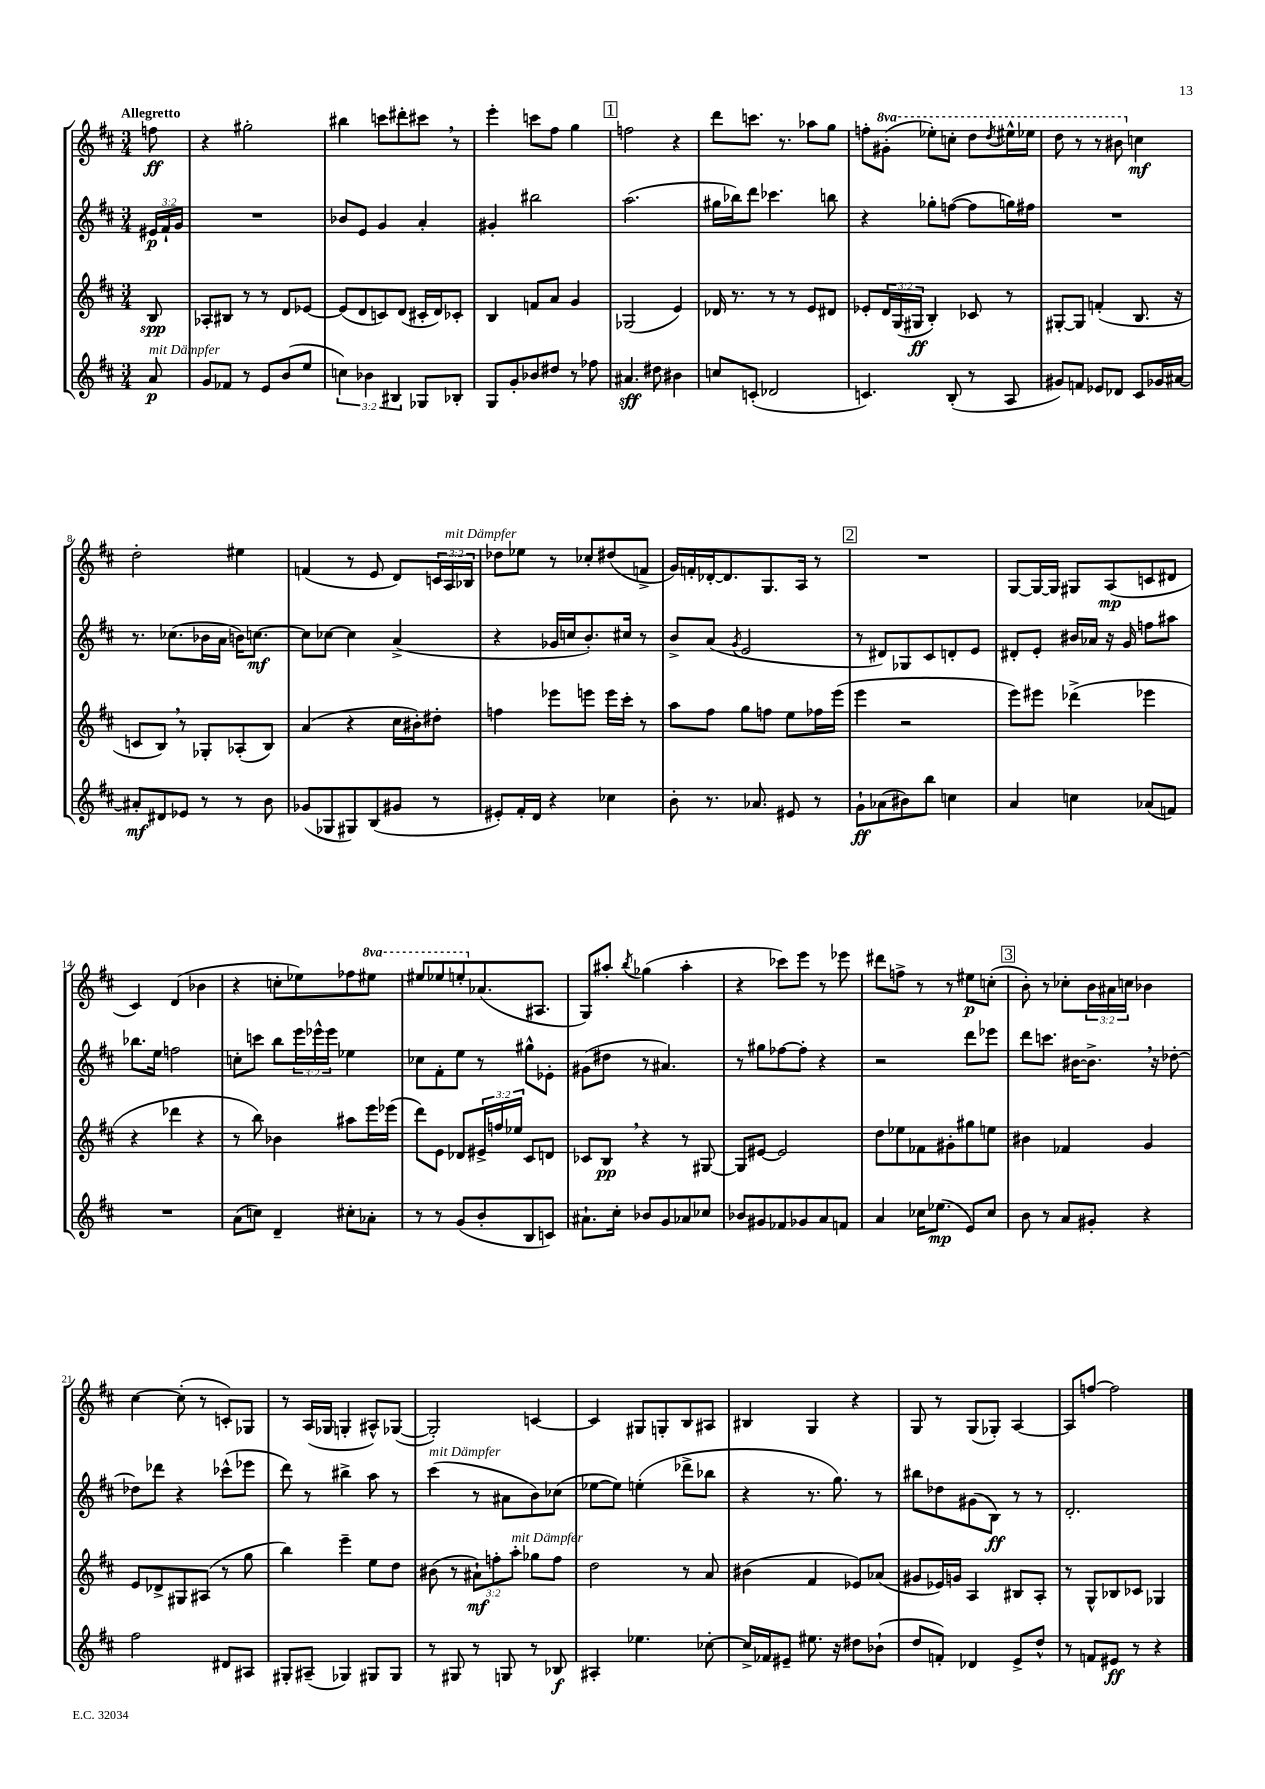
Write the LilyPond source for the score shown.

<<
\new StaffGroup <<
\new Staff = "s0" {
    \clef treble \key d \major \numericTimeSignature \time 3/4 \override Staff.TupletNumber.text = #tuplet-number::calc-fraction-text \set Staff.ottavationMarkups = #ottavation-simple-ordinals \partial 8 \tempo "Allegretto"
    f''8\ff |
    r4 gis''2-. |
    bis''4 c'''8 dis'''8-. cis'''8 \breathe r8 |
    e'''4-. c'''8 fis''8 g''4 |
    \mark \markup { \box "1" } f''2 r4 |
    d'''8 c'''8. r8. aes''8 g''8 |
    f''8-. \ottava #1 gis''8-.( ees'''8-.) c'''8-. d'''8 \acciaccatura { d'''8 } eis'''16-^ ees'''16 |
    d'''8 r8 r8 bis''8 \ottava #0 c''4\mf |
    d''2-. eis''4 |
    f'4( r8 e'8 d'8) \tuplet 3/2 { c'16 a16^\markup { \italic "mit Dämpfer" } bes16 } |
    des''8 ees''8 r8 ces''8-. dis''8( f'8-> |
    g'16) f'16-. des'16~-. des'8. g8. a16 r8 |
    \mark \markup { \box "2" } R2. |
    g8~ g16~ g16 gis8 a8\mp( c'8 dis'8 |
    cis'4) d'4( bes'4 |
    r4 c''8-. ees''8) fes''8 \ottava #1 eis'''8 |
    eis'''8 ees'''8 e'''8-. \ottava #0 aes'8.( ais8. |
    g8) ais''8-. \acciaccatura { b''8 } ges''4( ais''4-. |
    r4 ces'''8) e'''8 r8 ees'''8 |
    dis'''8 f''8-> r8 r8 eis''8\p c''8-.( |
    \mark \markup { \box "3" } b'8-.) r8 ces''8-. \tuplet 3/2 { b'16 ais'16 c''16 } bes'4 |
    cis''4~ cis''8-.( r8 c'8-.) ges8 |
    r8 a16( ges16 g4-. ais8-^) ges8~( |
    ges2-.) c'4~ |
    c'4 gis8 g8-. b8 ais8 |
    bis4 g4 r4 |
    g8 r8 g8( ges8-.) a4~ |
    a8 f''8~ f''2 \bar "|." |
}
\new Staff = "s1" {
    \clef treble \key d \major \numericTimeSignature \time 3/4 \override Staff.TupletNumber.text = #tuplet-number::calc-fraction-text \partial 8
    \tuplet 3/2 { eis'16\p fis'16-! g'16 } |
    R2. |
    bes'8 e'8 g'4 a'4-. |
    gis'4-. bis''2 |
    \mark \markup { \box "1" } a''2.( |
    gis''16 bes''16) d'''8 ces'''4. b''8 |
    r4 ges''8-. f''8~( f''8 g''16) fis''16 |
    R2. |
    r8. ces''8.( bes'16 a'16 b'16) c''8.~\mf |
    c''8 ces''8~ ces''4 a'4->( |
    r4 ges'16 c''16 b'8.-.) cis''16 r8 |
    b'8-> a'8( \acciaccatura { g'8 } e'2 |
    \mark \markup { \box "2" } r8 dis'8) ges8 cis'8 d'8-. e'8 |
    dis'8-. e'8-. bis'16 aes'16 r16 g'16 f''8 ais''8 |
    bes''8. e''16 f''2 |
    c''8-. c'''8 b''8 \tuplet 3/2 { e'''16 ees'''16-^ ees'''16 } ees''4 |
    ces''8 fis'8-. e''8 r8 gis''8-^ ees'8-. |
    gis'8( dis''8 r8 ais'4.) |
    r8 gis''8 fes''8~ fes''8-. r4 |
    r2 d'''8 ees'''8 |
    \mark \markup { \box "3" } d'''8 c'''8. bis'16~ bis'8.-> \breathe r16 des''8~-. |
    des''8 des'''8 r4 ces'''8-^( ees'''8 |
    d'''8) r8 bis''4-> a''8 r8 |
    cis'''4^\markup { \italic "mit Dämpfer" }( r8 ais'8 b'8) ces''8( |
    ees''8~ ees''8) e''4-.( des'''8-> bes''8 |
    r4 r8. g''8.) r8 |
    bis''8 des''8 gis'8( b8\ff) r8 r8 |
    d'2.-. \bar "|." |
}
\new Staff = "s2" {
    \clef treble \key d \major \numericTimeSignature \time 3/4 \override Staff.TupletNumber.text = #tuplet-number::calc-fraction-text \partial 8
    b8\spp |
    aes8-. bis8 r8 r8 d'8 ees'8~ |
    ees'8( d'8 c'8) d'8( cis'16-. d'16) ces'8-. |
    b4 f'8 a'8 g'4 |
    \mark \markup { \box "1" } ges2( e'4) |
    des'16 r8. r8 r8 e'8 dis'8 |
    ees'8-. \tuplet 3/2 { d'16 g16( gis16\ff } b4-.) ces'8 r8 |
    gis8~-. gis8 f'4-.( b8. r16 |
    c'8 b8) \breathe r8 ges8-. aes8-.( b8) |
    a'4( r4 cis''16 bis'16-.) dis''8-. |
    f''4 ees'''8 e'''8 e'''16 cis'''16-. r8 |
    a''8 fis''8 g''8 f''8 e''8 fes''16 e'''16( |
    \mark \markup { \box "2" } e'''4 r2 |
    e'''8) eis'''8 des'''4->( ees'''4 |
    r4 des'''4 r4 |
    r8 b''8) bes'4 ais''8 e'''16 ees'''16( |
    d'''8) e'8 des'8 \tuplet 3/2 { eis'16-> f''16 ees''16 } cis'8 d'8 |
    ces'8 b8\pp \breathe r4 r8 gis8~ |
    gis8 eis'8~ eis'2 |
    d''8 ees''8 fes'8 gis'8-. gis''8 e''8 |
    \mark \markup { \box "3" } bis'4 fes'4 g'4 |
    e'8 des'8-> gis8 ais8( r8 g''8 |
    b''4) e'''4-- e''8 d''8 |
    bis'8( r8 \tuplet 3/2 { ais'8-!\mf) f''8-. a''8-.^\markup { \italic "mit Dämpfer" } } ges''8 f''8 |
    d''2 r8 a'8 |
    bis'4( fis'4 ees'8) aes'8( |
    gis'8 ees'16) g'16 a4 bis8 a8-. |
    r8 g8-^ bes8 ces'8 ges4 \bar "|." |
}
\new Staff = "s3" {
    \clef treble \key d \major \numericTimeSignature \time 3/4 \override Staff.TupletNumber.text = #tuplet-number::calc-fraction-text \partial 8
    a'8\p^\markup { \italic "mit Dämpfer" } |
    g'8 fes'8 r8 e'8 b'8( e''8 |
    \tuplet 3/2 { c''4) bes'4 bis4 } ges8 bes8-. |
    g8 g'8-. bes'8 dis''8 r8 fes''8 |
    \mark \markup { \box "1" } ais'4.\sff dis''8 bis'4 |
    c''8 c'8-.( des'2 |
    c'4.) b8-.( r8 a8 |
    gis'8) f'8 ees'8 des'8 cis'8 ges'16 ais'16~ |
    ais'8-.\mf dis'8 ees'8 r8 r8 b'8 |
    ges'8( ges8 gis8) b8( gis'8 r8 |
    eis'8-.) fis'16-. d'16 r4 ces''4 |
    b'8-. r8. aes'8. eis'8 r8 |
    \mark \markup { \box "2" } g'8-!\ff aes'8( bis'8) b''8 c''4 |
    a'4 c''4 aes'8( f'8) |
    R2. |
    a'8( c''8) d'4-- cis''8-. aes'8-. |
    r8 r8 g'8( b'8-. b8 c'8) |
    ais'8.-! cis''16-. bes'8 g'8 aes'8 ces''8 |
    bes'8 gis'8 fes'8 ges'8 a'8 f'8 |
    a'4 ces''16 ees''8.\mp( e'8) ces''8 |
    \mark \markup { \box "3" } b'8 r8 a'8 gis'8-. r4 |
    fis''2 dis'8 ais8 |
    gis8-. ais8--( ges4) gis8 gis8 |
    r8 gis8 r8 g8 r8 bes8\f |
    ais4-. ees''4. ces''8~-. |
    ces''16-> fes'16 eis'8-- eis''8. r16 dis''8 bes'8-!( |
    d''8 f'8-.) des'4 e'8-> d''8-^ |
    r8 f'8 eis'8\ff r8 r4 \bar "|." |
}
>>
>>
